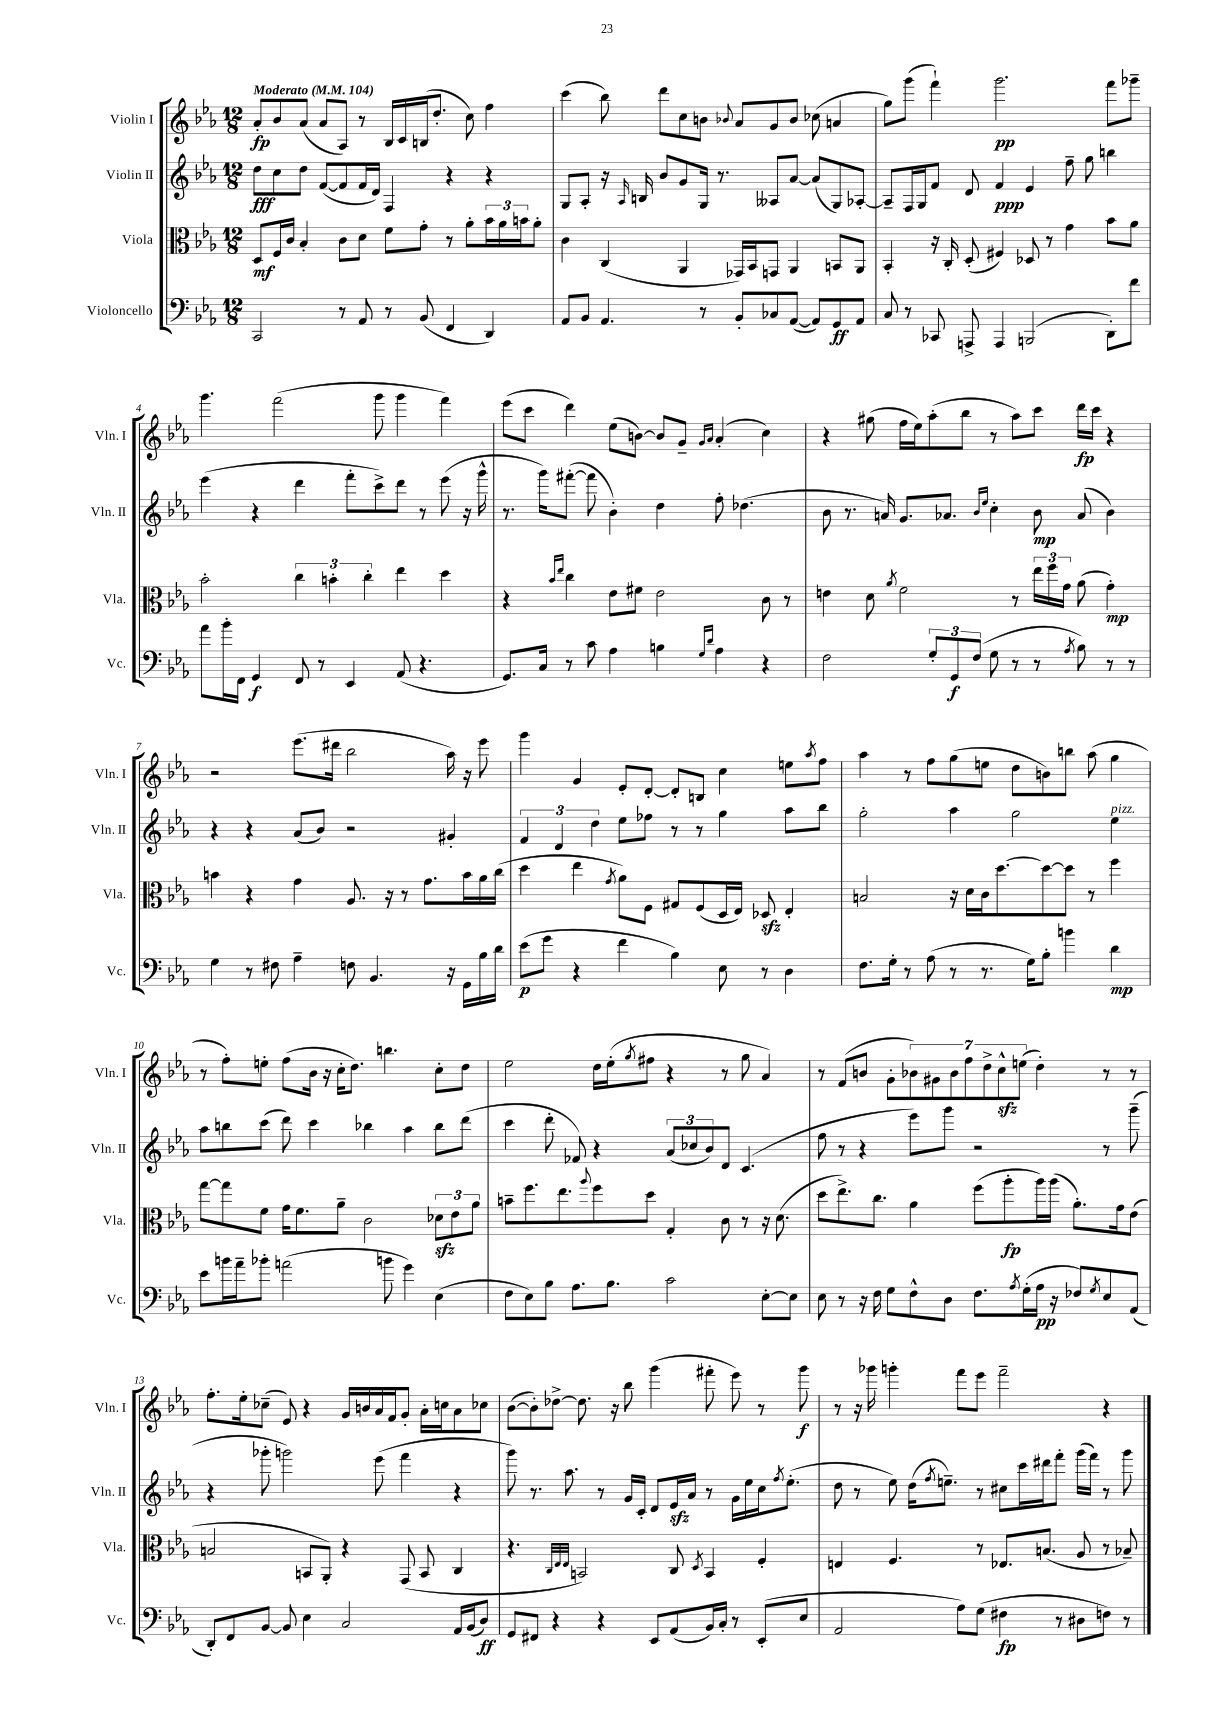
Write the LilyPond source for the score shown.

<<
\new StaffGroup <<
\new Staff = "s0" \with { instrumentName = "Violin I" shortInstrumentName = "Vln. I" } {
    \clef treble \key ees \major \numericTimeSignature \time 12/8 \tempo "Moderato" 4 = 104
    aes'8-.\fp bes'8 aes'8( aes'8 aes8) r8 bes16 c'16 b16( d''8.-. c''8) f''4 |
    c'''4( bes''8) d'''8 c''8 b'8 \appoggiatura { bes'8 } aes'8 g'8 bes'8 ces''8( a'4 |
    g''8) g'''8( f'''4-!) g'''2.\pp f'''8 ges'''8-- |
    g'''4. f'''2( g'''8 g'''4 f'''4) |
    ees'''8( c'''8 d'''4) ees''8( b'8~) b'8 g'8-- \grace { g'16 aes'16 } aes'4-.( c''4) |
    r4 gis''8( f''16 ees''16) aes''8-.( bes''8 r8 aes''8) c'''8 d'''16\fp c'''16 r4 |
    r2 ees'''8.( dis'''16 bes''2 aes''16) r16 ees'''8 |
    g'''4 g'4 ees'8-. d'8~-. d'8-. b8 c''4 e''8 \acciaccatura { aes''8 } f''8 |
    aes''4 r8 f''8 g''8( e''8 d''8 b'8) b''8 aes''8( g''4 |
    r8 f''8-.) e''8-. f''8( bes'16 r16 c''16-. d''8.) b''4. c''8-. d''8 |
    ees''2 d''16 ees''16-.( \acciaccatura { g''8 } fis''8 r4 r8 g''8 aes'4) |
    r8 f'8( b'8 g'8-. \tuplet 7/4 { bes'8) gis'8 bes'8 f''8 d''8-> c''8-^\sfz e''8( } d''4-.) r8 r8 |
    f''8.-. ees''16-. ces''8--( ees'8) r4 g'16 b'16 aes'16 f'16 g'8-. aes'16-. c''16 aes'8 ces''8 |
    bes'8~( bes'8-.) des''8~-> des''8. r16 bes''8 g'''4( fis'''8-. ees'''8) r8 g'''8\f |
    r8 r16 ges'''16 g'''4-. f'''8 ees'''8 f'''2-- r4 \bar "|." |
}
\new Staff = "s1" \with { instrumentName = "Violin II" shortInstrumentName = "Vln. II" } {
    \clef treble \key ees \major \numericTimeSignature \time 12/8
    d''8\fff c''8 d''8 f'8~( f'8 f'16 d'16) f4 r4 r4 |
    g8 aes8-. r16 \grace { aes16 } b16 bes'8 g'8 g16 r8. aeses8 aes'8~ aes'8( g8) aes8~-. |
    aes8-- f16 g16 f'8 d'8 f'4\ppp ees'4 f''8-- g''8 b''4 |
    ees'''4( r4 d'''4 f'''8-. c'''8->) d'''8 r8 ees'''8( r16 g'''16-^ |
    r8. g'''16) fis'''8~-.( fis'''8 bes'4-.) d''4 f''8-. des''4.( |
    bes'8 r8. a'16) g'8. aes'8. \grace { bes'16 ees''16 } c''4-. bes'8\mp aes'8( bes'4) |
    r4 r4 aes'8( bes'8) r2 gis'4-. |
    \tuplet 3/2 { f'4 d'4 d''4 } ees''8 fes''8 r8 r8 g''4 aes''8 bes''8 |
    g''2-. aes''4 g''2 ees''4^\markup { \italic "pizz." } |
    aes''8 b''8 c'''8( d'''8) c'''4 bes''4 aes''4 bes''8 d'''8( |
    c'''4 d'''8-. fes'8) r4 \tuplet 3/2 { aes'8( ces''8 bes'8) } d'8 c'4.( |
    f''8 r8 r4 ees'''8) g'''8 r2 r8 g'''8--( |
    r4 ges'''8-. g'''2) ees'''8( f'''4 r4 |
    g'''8) r8. aes''8. r8 g'16 c'16-. d'8 ees'16\sfz aes'16 r8 g'16 ees''16 c''16 \acciaccatura { f''8 } ees''8.-.( |
    d''8 r8 ees''8) d''16( \acciaccatura { f''8 } e''8.--) r8 cis''8 c'''16 dis'''16 f'''8-. g'''16( f'''16) r8 g'''8 \bar "|." |
}
\new Staff = "s2" \with { instrumentName = "Viola" shortInstrumentName = "Vla." } {
    \clef alto \key ees \major \numericTimeSignature \time 12/8
    d8\mf f16 c'16 bes4-. c'8 d'8 f'8 g'8-. r8 aes'8-. \tuplet 3/2 { bes'16 aes'16 b'16 } aes'8-. |
    c'4 c4( aes,4 ges,16) bes,16 g,8 aes,4 b,8 aes,8 |
    bes,4-. r16 c16-. d8-.( fis4) des8 r8 g'4 bes'8 aes'8 |
    bes'2-. \tuplet 3/2 { c''4 b'4-. c''4-. } ees''4 d''4 |
    r4 \grace { bes'16 ees''16 } c''4 ees'8 fis'8 ees'2 c'8 r8 |
    e'4 d'8 \acciaccatura { aes'8 } f'2 r8 \tuplet 3/2 { ees''16 f''16 g'16 } aes'8( g'4-.\mp) |
    b'4 r4 g'4 aes8. r16 r8 g'8. b'16 aes'16 c''16( |
    d''4 ees''4 \acciaccatura { g'8 } aes'8) f8 gis8 f8( d16 ees16) des8\sfz ees4-. |
    b2 r16 d'16 c'16 d''8.~ d''8~ d''8 r8 f''4 |
    g''8~ g''8 f'8 g'16 f'8. aes'8-- c'2 \tuplet 3/2 { des'8\sfz ees'8 aes'8 } |
    b'8-- f''8. ees''8. \appoggiatura { aes''8 } f''8 d''8 g4-. c'8 r8 r16 d'8.( |
    d''8 ees''8.->) c''8. aes'4 f''8( aes''8-.\fp aes''16) aes''16( aes'8.-.) g'16 ees'8( |
    b2 b,8 aes,8-.) r4 g,8( b,8 c4 |
    r4. \grace { c32 ees32 ees32 } b,2) c8 \acciaccatura { d8 } b,4 f4-. |
    e4 f4. r8 ees8. b8.( aes8 r8 bes8--) \bar "|." |
}
\new Staff = "s3" \with { instrumentName = "Violoncello" shortInstrumentName = "Vc." } {
    \clef bass \key ees \major \numericTimeSignature \time 12/8
    c,2 r8 aes,8 r8 bes,8( f,4 d,4) |
    aes,8 bes,8 aes,4. r8 bes,8-. ces8 aes,8~( aes,8) g,8\ff aes,8 |
    c8 r8 ces,8 a,,8-> a,,4 b,,2( d,8-.) f'8 |
    aes'8 bes'16-. f,16 g,4\f f,8 r8 ees,4 aes,8( r4. |
    g,8.) c16 r8 c'8 aes4 b4 \grace { g16 d'16 } aes4 r4 |
    f2 \tuplet 3/2 { g8-. g,8\f f8( } g8 r8 r8 \acciaccatura { aes8 } bes8) r8 r8 |
    g4 r8 fis8 aes4-- f8 bes,4. r16 g,16 bes16 d'16 |
    ees'8\p( g'8 r4 f'4 bes4) ees8 r8 d4 |
    f8. g16-. r8 aes8( r8 r8. g16) bes8-. b'4 d'4\mp |
    ees'8 b'16 aes'16-- bes'8-. a'2( b'8 g'4) ees4( |
    f8 ees8) bes8 aes8. bes8. c'2 ees8~-. ees8 |
    ees8 r8 r16 f16 g8 f8-^ d8 f8. \acciaccatura { aes8 } g16-.( aes16\pp r16 fes8) \acciaccatura { g8 } ees8 aes,8( |
    d,8-.) f,8 bes,8~ bes,8 ees4 c2 aes,16 bes,16( d8\ff) |
    g,8 fis,8 r4 r4 ees,8 aes,8( bes,16) c16-. r8 ees,8-.( ees8 |
    aes,2 aes8) g8( fis4\fp r8 dis8 f8) r8 \bar "|." |
}
>>
>>
